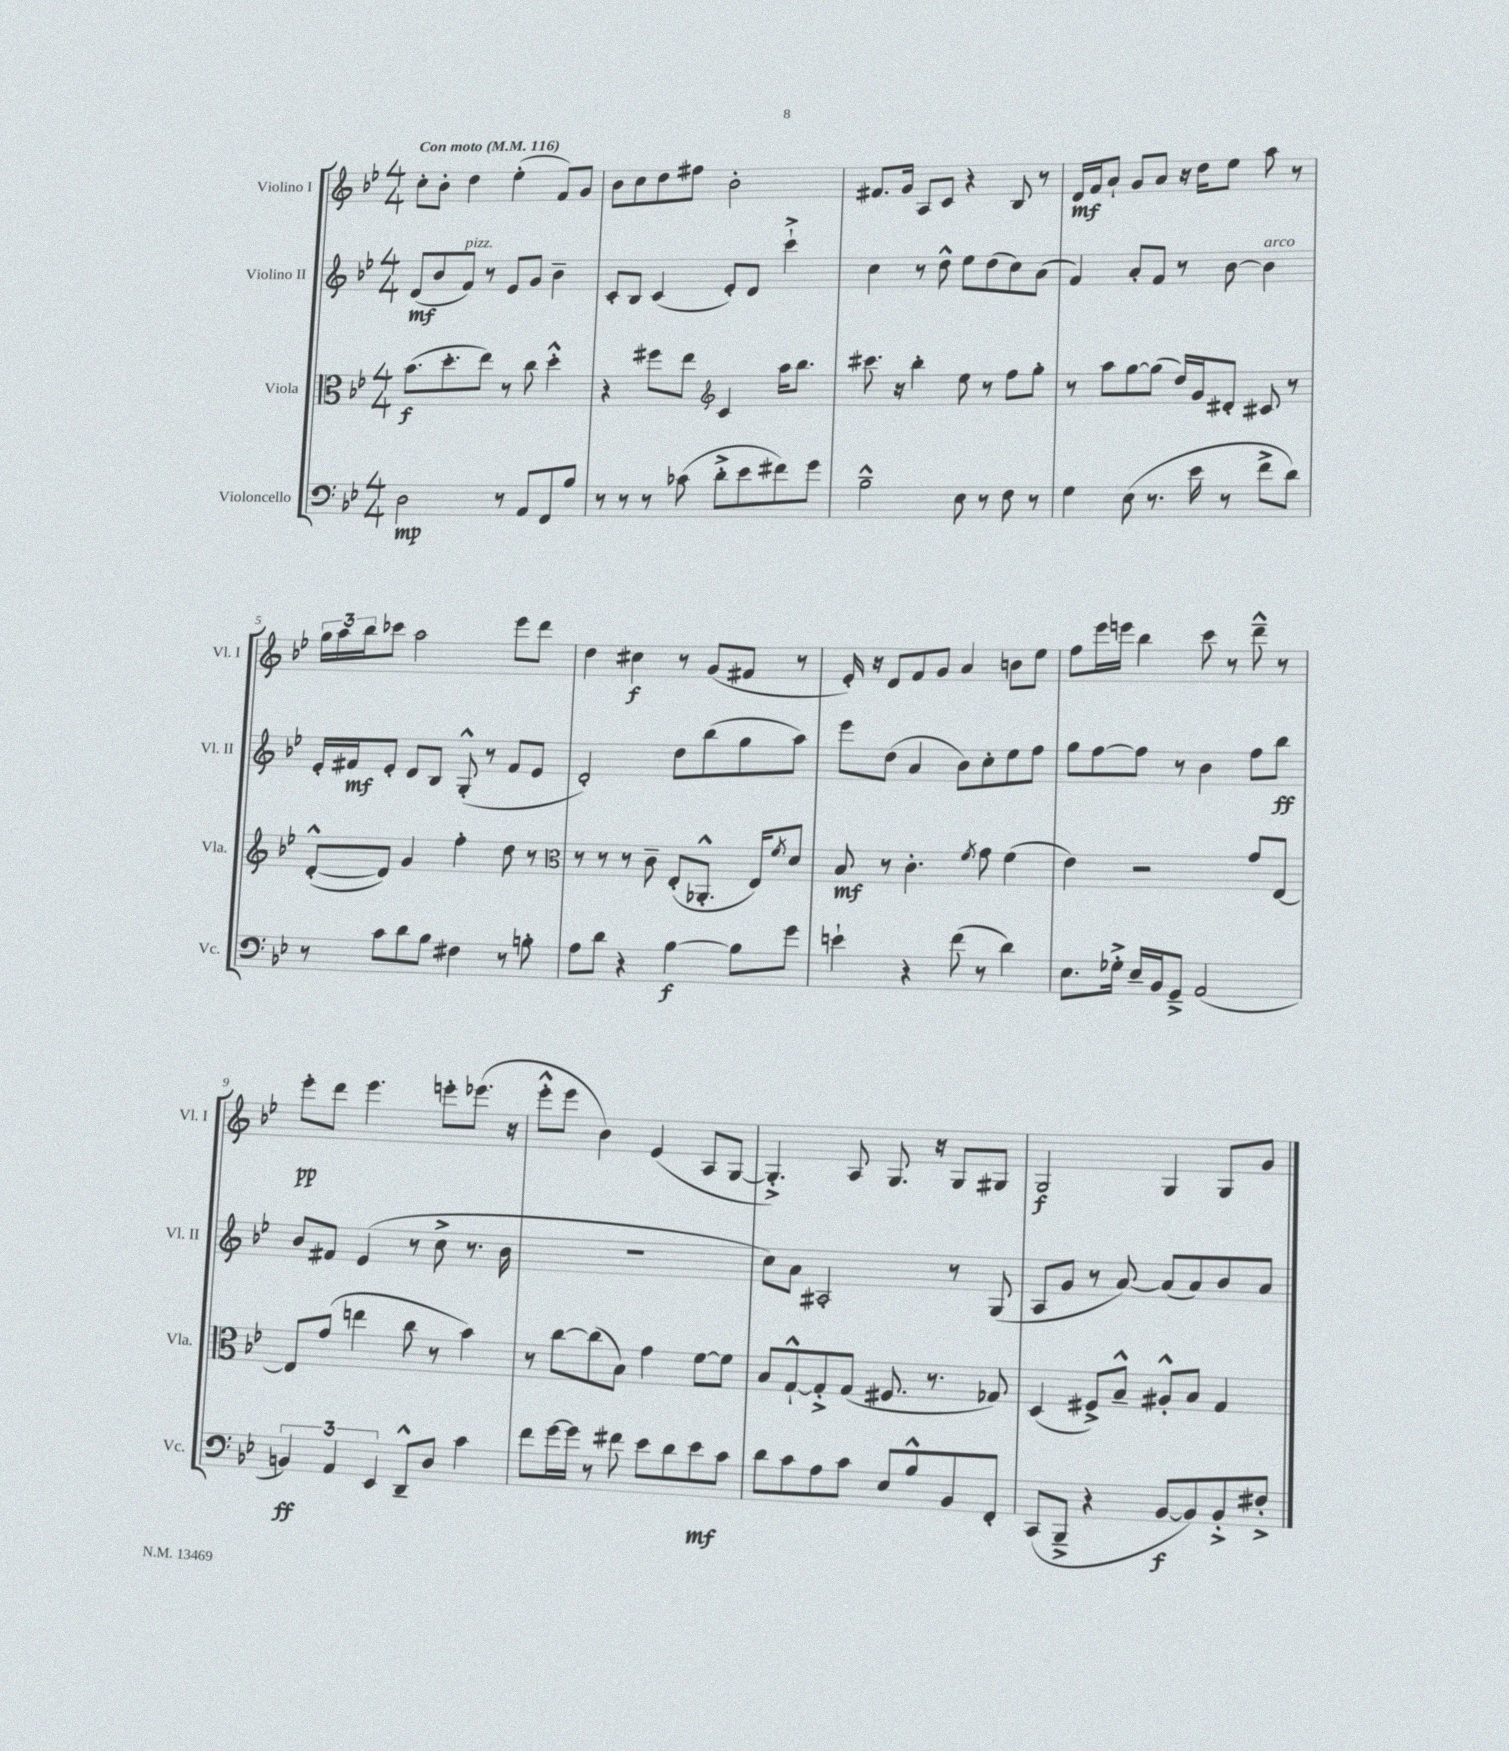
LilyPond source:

<<
\new StaffGroup <<
\new Staff = "s0" \with { instrumentName = "Violino I" shortInstrumentName = "Vl. I" } {
    \clef treble \key bes \major \numericTimeSignature \time 4/4 \tempo "Con moto" 4 = 116
    c''8-. bes'8-. d''4 ees''4-.( f'8) g'8 |
    bes'8 c''8 d''8 fis''8 bes'2-. |
    fis'8. g'16 a8 c'8 r4 bes8 r8 |
    d'16\mf f'16 a'8-! g'8 a'8 r16 d''16 ees''8 a''8 r8 |
    \tuplet 3/2 { g''16 a''16 bes''16 } ces'''8 a''2 ees'''8 d'''8 |
    d''4 cis''4\f r8 g'8( fis'8 r8 |
    ees'16-.) r16 d'8 f'8 g'8 a'4 b'8 ees''8 |
    f''8 ees'''16 e'''16 bes''4 c'''8 r8 d'''8---^ r8 |
    ees'''8-.\pp d'''8 ees'''4. e'''8-. ees'''8.( r16 |
    ees'''8-.-^ ees'''8 bes'4) ees'4( a8 g8~ |
    g4.-.->) a8 g8. r16 g8 gis8 |
    g2\f g4 g8 g'8 \bar "|." |
}
\new Staff = "s1" \with { instrumentName = "Violino II" shortInstrumentName = "Vl. II" } {
    \clef treble \key bes \major \numericTimeSignature \time 4/4
    d'8\mf( bes'8 f'8^\markup { \italic "pizz." }) r8 ees'8 g'8 bes'4-- |
    c'8-. bes8 c'4( ees'8-.) d'8 c'''4-!-> |
    c''4 r8 d''8-^ ees''8 d''8( c''8) a'8( |
    f'4) a'8-. f'8 r8 bes'8~ bes'4^\markup { \italic "arco" } |
    ees'16-. fis'16\mf ees'8-. d'8 bes8 g8-.-^( r8 fis'8 ees'8 |
    d'2-.) d''8 bes''8( g''8 a''8) |
    ees'''8 d''8( a'4 bes'8) c''8-. ees''8 f''8 |
    g''8 f''8~ f''8 r8 bes'4 f''8 bes''8\ff |
    bes'8 fis'8 ees'4( r8 c''8-> r8. bes'16 |
    R1 |
    c''8) a'8 ais2-. r8 g8( |
    a8 g'8 r8 a'8~) a'8( a'8) bes'8 a'8 \bar "|." |
}
\new Staff = "s2" \with { instrumentName = "Viola" shortInstrumentName = "Vla." } {
    \clef alto \key bes \major \numericTimeSignature \time 4/4
    bes'8.\f( d''8.-. ees''8) r8 c''8 d''4-.-^ |
    r4 fis''8 ees''8 \clef treble c'4 a''16 bes''8. |
    cis'''8. r16 bes''4-. ees''8 r8 f''8 g''8-. |
    r8 a''8 g''8~ g''8( d''16) g'16 dis'8-. cis'8 r8 |
    d'8~-.-^( d'8) g'4 f''4-. d''8 r8 |
    \clef alto r8 r8 r8 c'8-- ees8-.( aes,8.-.-^ ees16) \acciaccatura { f'8 } d'8 |
    bes8\mf r8 c'4.-. \acciaccatura { f'8 } g'8 f'4( |
    ees'4) r2 g'8 ees8~ |
    ees8 g'8( e''4 c''8 r8 bes'4) |
    r8 c''8~ c''8( bes8) g'4 f'8~ f'8 |
    bes8 g8~-!-^ g8-.-> g8( fis8. r8. ges8) |
    d4( fis8->) bes8---^ ais8-.-^ bes8 g4 \bar "|." |
}
\new Staff = "s3" \with { instrumentName = "Violoncello" shortInstrumentName = "Vc." } {
    \clef bass \key bes \major \numericTimeSignature \time 4/4
    d2\mp r8 a,8 f,8 bes8 |
    r8 r8 r8 ces'8( d'8-.-> ees'8 fis'8) g'8 |
    bes2---^ ees8 r8 f8 r8 |
    g4 ees8( r8. ees'16 r8 f'8-> d'8) |
    r8 c'8 d'8 bes8 fis4 r8 b8-. |
    a8 d'8 r4 bes4~\f bes8 g'8 |
    e'4-! r4 f'8( r8 d'4) |
    ees8. ges16-.-> ees16-- bes,16 g,8---> a,2( |
    \tuplet 3/2 { b,4\ff) a,4 ees,4 } d,8---^ d8 c'4 |
    f'8 g'16~ g'16 r8 fis'8 ees'8 d'8 ees'8\mf c'8 |
    d'8 c'8 a8 c'8 ees8 bes8-^ bes,8 f,8-. |
    c,8( bes,,8---> r4 bes,8~\f bes,8) bes,8-.-> fis8-.-> \bar "|." |
}
>>
>>
